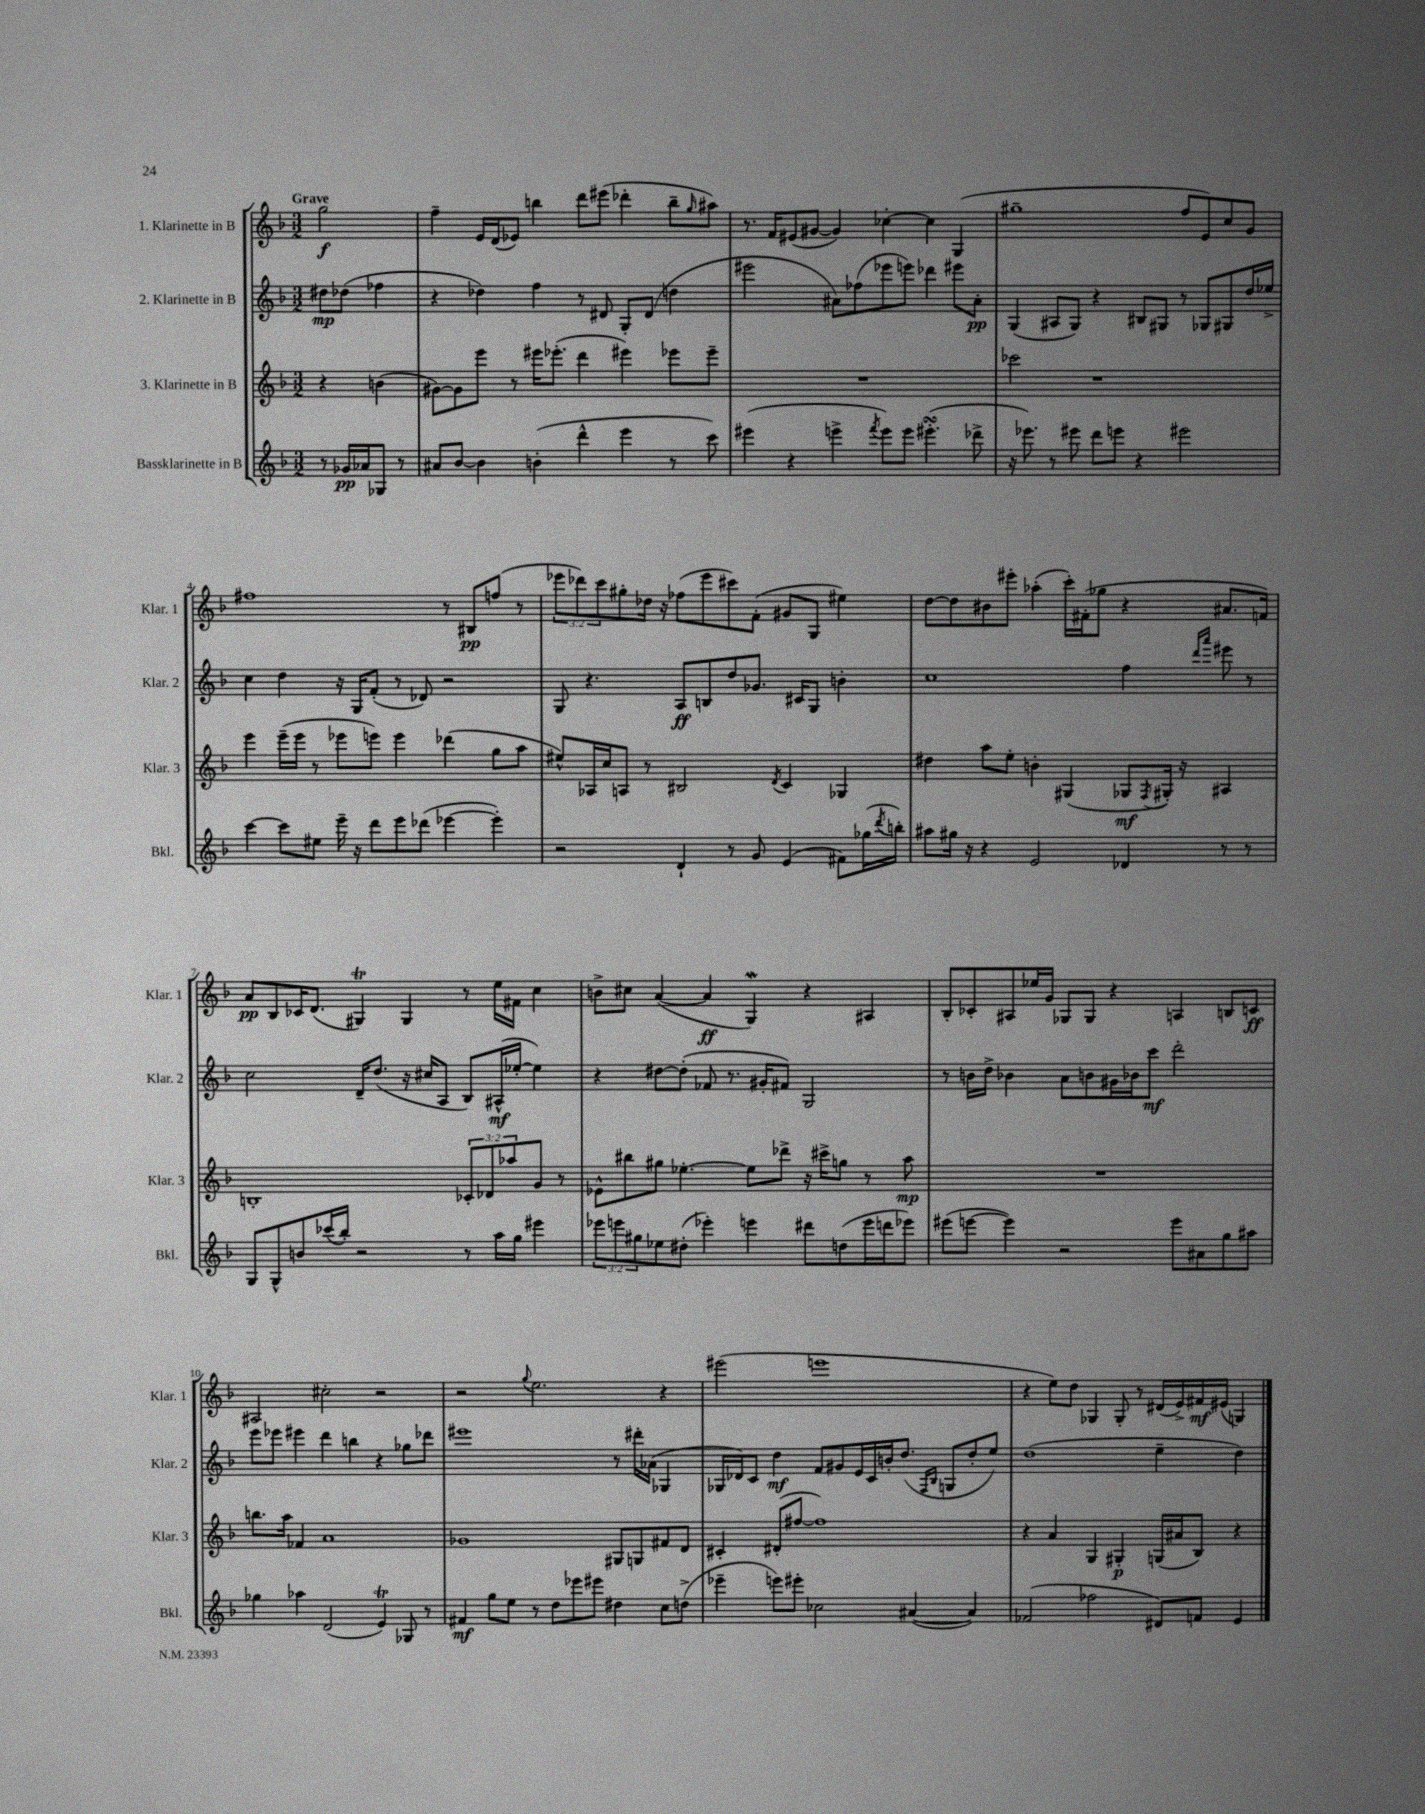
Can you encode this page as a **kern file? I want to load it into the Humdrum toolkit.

**kern	**dynam	**kern	**dynam	**kern	**dynam	**kern	**dynam
*part4	*part4	*part3	*part3	*part2	*part2	*part1	*part1
*staff4	*staff4	*staff3	*staff3	*staff2	*staff2	*staff1	*staff1
*I"Bassklarinette in B	*	*I"3. Klarinette in B	*	*I"2. Klarinette in B	*	*I"1. Klarinette in B	*
*I'Bkl.	*	*I'Klar. 3	*	*I'Klar. 2	*	*I'Klar. 1	*
*clefG2	*	*clefG2	*	*clefG2	*	*clefG2	*
*k[b-]	*	*k[b-]	*	*k[b-]	*	*k[b-]	*
*M3/2	*	*M3/2	*	*M3/2	*	*M3/2	*
=	=	=	=	=	=	=	=
!	!	!	!	!	!	!LO:TX:a:B:t=Grave	!
8r	.	4r	.	8dd#X\L	mp	2gg\	f
16g-X/LL	pp	.	.	(8dd-X\J	.	.	.
16a-X/J	.	.	.	.	.	.	.
8G-X/J	.	(4bn\	.	4ff-X\	.	.	.
8r	.	.	.	.	.	.	.
=1	=1	=1	=1	=1	=1	=1	=1
8a#X/L	.	[8g#X\L)	.	4r	.	4ff~\	.
[8b-/J	.	8g#\]	.	.	.	.	.
4b-\]	.	8eee\J	.	4dd-X\)	.	16e/LL	.
.	.	.	.	.	.	(16d/J	.
.	.	8r	.	.	.	8e-X/J)	.
(4bn'\	.	16eee#X\KL	.	4ff\	.	4bbn\	.
.	.	(8.eee-X'\J	.	.	.	.	.
4ddd^^\	.	4ddd\	.	8r	.	8ddd\L	.
.	.	.	.	8d#X/	.	(8eee#X\J	.
4eee\	.	4eee#X\)	.	8G'/L	.	4ddd-X'\	.
.	.	.	.	(8d#/J	.	.	.
8r	.	8eee-X\L	.	4ddn\	.	8bb~\L	.
.	.	.	.	.	.	16qqgg/	.
8ccc\)	.	8eee-~\J	.	.	.	8aa#X\J)	.
=2	=2	=2	=2	=2	=2	=2	=2
(4eee#X\	.	1.r	.	2eee#X\	.	8.r	.
.	.	.	.	.	.	16f/KL	.
4r	.	.	.	.	.	(8e#X/	.
.	.	.	.	.	.	[8g#X/J	.
4eeen^\	.	.	.	8a#X\L)	.	4g#/])	.
.	.	.	.	(8ff-X\	.	.	.
8qfff/	.	.	.	.	.	.	.
8eee\L)	.	.	.	8eee-X\	.	[4cc-X'\	.
8eee\J	.	.	.	8eeen\J)	.	.	.
(4.eee#XsSsS'\	.	.	.	4ddd-X\	.	4cc-\]	.
.	.	.	.	8eee#X\L	.	(4G/	.
8ddd-X^\	.	.	.	8a#'\J	pp	.	.
=3	=3	=3	=3	=3	=3	=3	=3
16r	.	2ccc-X\	.	(4G/	.	1gg#X~	.
8.eee-X\)	.	.	.	.	.	.	.
8r	.	.	.	8A#X/L	.	.	.
8eee#X\	.	.	.	8G/J)	.	.	.
8ddd\L	.	1r	.	4r	.	.	.
8eeen\J	.	.	.	.	.	.	.
4r	.	.	.	8B#X/L	.	.	.
.	.	.	.	8G#X/J	.	.	.
2eee#X\	.	.	.	8r	.	8ff/L	.
.	.	.	.	8G-X/L	.	8e/)	.
.	.	.	.	8G#X/	.	8cc/	.
.	.	.	.	16dd/L	.	8g/J	.
.	.	.	.	16ee-X^/JJ	.	.	.
!!LO:LB:g=z
=4	=4	=4	=4	=4	=4	=4	=4
[4ccc\	.	4eee\	.	4cc\	.	1ff#X	.
8ccc\L]	.	(16eee~\LL	.	4dd\	.	.	.
.	.	16eee\JJ	.	.	.	.	.
8ee#X\J	.	8r	.	.	.	.	.
16eee~\	.	8eee-X\L	.	16r	.	.	.
16r	.	.	.	16G/KL	.	.	.
8ddd\L	.	8eeen\J)	.	(8f'/J	.	.	.
8eee\	.	4eee\	.	8r	.	.	.
(8ddd-X\J	.	.	.	8d-X/)	.	.	.
[4eee-X\	.	(4ddd-X\	.	2r	.	8r	.
.	.	.	.	.	.	8B#X/L	pp
4eee-'\])	.	8gg\L	.	.	.	(8ffn/J	.
.	.	8aa\J	.	.	.	8r	.
=5	=5	=5	=5	=5	=5	=5	=5
2r	.	8ee#X^^/L)	.	8G/	.	12eee-X\L	.
.	.	.	.	.	.	12ddd-X\)	.
.	.	16A-X/L	.	4.r	.	.	.
.	.	.	.	.	.	12ccc\	.
.	.	16cc/J	.	.	.	.	.
.	.	8An/J	.	.	.	8gg#X'\	.
.	.	8r	.	.	.	16dd-X\Jk	.
.	.	.	.	.	.	16r	.
4d`/	.	2B#X/	.	8A/L	ff	(8ff-X\L	.
.	.	.	.	8Bn/	.	8eee-\	.
8r	.	.	.	8dd/	.	8ccc#X\)	.
8g/	.	.	.	8.g-X/J	.	(8f'\J	.
.	.	8qd/	.	.	.	.	.
(4e/	.	4c/	.	.	.	8g#X/L	.
.	.	.	.	16c#X/KL	.	.	.
.	.	.	.	8G/J	.	8G/J	.
8f#X\L)	.	4G-X/	.	4bn'\	.	4ee#X\)	.
(16gg-X\L	.	.	.	.	.	.	.
8qddd/	.	.	.	.	.	.	.
16bbn'\JJ)	.	.	.	.	.	.	.
=6	=6	=6	=6	=6	=6	=6	=6
8aa#X\L	.	4dd#X\	.	1cc	.	[8dd\L	.
16gg#X\Jk	.	.	.	.	.	8dd\]	.
16r	.	.	.	.	.	.	.
4r	.	8aa\L	.	.	.	8b#X\	.
.	.	8ee'\J	.	.	.	8eee#X'\J	.
2e/	.	4bn'\	.	.	.	(4aa-X'\	.
.	.	(4G#X/	.	.	.	16ccc'\LL)	.
.	.	.	.	.	.	(16f#X'\J	.
.	.	.	.	.	.	8gg-X\J	.
4d-X/	.	8G-X/L	mf	4ff\	.	4r	.
.	.	8qF/	.	.	.	.	.
.	.	16G#X'/Jk)	.	.	.	.	.
.	.	16r	.	.	.	.	.
.	.	.	.	16qqddd/LL	.	.	.
.	.	.	.	16qqaaa/JJ	.	.	.
8r	.	4A#X/	.	8eee#X\	.	8.a#X/L	.
8r	.	.	.	8r	.	.	.
.	.	.	.	.	.	16fn/Jk)	.
!!LO:LB:g=z
=7	=7	=7	=7	=7	=7	=7	=7
8G/L	.	1Bn'	.	2cc\	.	8a/L	pp
8G^^/	.	.	.	.	.	8B-/	.
8bn/	.	.	.	.	.	16c-X/K	.
.	.	.	.	.	.	(8.d/J	.
(16ccc-X/L	.	.	.	.	.	.	.
16bb-'/JJ)	.	.	.	.	.	.	.
2r	.	.	.	16d~/KL	.	4G#Xt/)	.
.	.	.	.	(8.dd/J	.	.	.
.	.	.	.	16r	.	4G#/	.
.	.	.	.	16cc#X/KL	.	.	.
.	.	.	.	8A/J	.	.	.
8r	.	12c-X'/L	.	8B-/L)	.	8r	.
.	.	12d-X/	.	.	.	.	.
16aa\LL	.	.	.	(16A#X^^/L	mf	16ee\LL	.
.	.	12aa-X/	.	.	.	.	.
16gg\JJ	.	.	.	[16ee-X'/JJ	.	16f#X\JJ	.
4eee#X\	.	8g/J	.	4ee-\])	.	4cc\	.
.	.	8r	.	.	.	.	.
=8	=8	=8	=8	=8	=8	=8	=8
12eee-X\L	.	8e-X^^\L	.	4r	.	8bn^\L	.
12eeen\	.	.	.	.	.	.	.
.	.	8bb#X\	.	.	.	8cc#X\J	.
12gg#X\	.	.	.	.	.	.	.
8ee-X\	.	8gg#X\J	.	[8dd#X\L	.	([4a/	.
(8dd#X'\J	.	[4.ee-X'\	.	(8dd#'\J]	.	.	.
4eee-X'\)	.	.	.	8f-X/	.	4a/]	ff
.	.	.	.	8.r	.	.	.
4eeen\	.	8ee-\L]	.	.	.	4GW/)	.
.	.	.	.	16g#X'/KL	.	.	.
.	.	8ddd-X^\J	.	8f#X/J)	.	.	.
8ddd#X\L	.	16r	.	2G/	.	4r	.
.	.	16ccc#X^\KL	.	.	.	.	.
(8ddn\	.	8ggn\J	.	.	.	.	.
16eee\L	.	8r	.	.	.	4A#X/	.
16dddn\J	.	.	.	.	.	.	.
8eee-X\J)	.	8aa\	mp	.	.	.	.
=9	=9	=9	=9	=9	=9	=9	=9
(8eee#X\L	.	1.r	.	8r	.	8B-'/L	.
[8eeen\J	.	.	.	16bn\LL	.	8c-X'/	.
.	.	.	.	16dd^\JJ	.	.	.
4eee\])	.	.	.	4b-X\	.	8A#X/	.
.	.	.	.	.	.	16ee-X/L	.
.	.	.	.	.	.	16g/JJ	.
2r	.	.	.	8a\L	.	8G-X/L	.
.	.	.	.	8bn\	.	8G-/J	.
.	.	.	.	16g#X\L	.	4r	.
.	.	.	.	16b-X\J	.	.	.
.	.	.	.	8ccc\J	mf	.	.
8eee\L	.	.	.	2ddd'\	.	4An/	.
8a#X\	.	.	.	.	.	.	.
8gg\	.	.	.	.	.	8Bn/L	.
8aa#X\J	.	.	.	.	.	8cn/J	ff
!!LO:LB:g=z
=10	=10	=10	=10	=10	=10	=10	=10
4gg-X\	.	8.bbn\L	.	8eee\L	.	2A#X/	.
.	.	.	.	8eee-X\J	.	.	.
.	.	16aa\Jk	.	.	.	.	.
4aa-X\	.	4f-X/	.	4eee#X\	.	.	.
(2d/	.	1a	.	4ddd\	.	2cc#X'\	.
.	.	.	.	4bbn\	.	.	.
4et/)	.	.	.	4r	.	2r	.
8G-X/	.	.	.	8gg-X\L	.	.	.
8r	.	.	.	8ddd-X\J	.	.	.
=11	=11	=11	=11	=11	=11	=11	=11
4f#X/	mf	1g-X	.	1eee#X	.	2r	.
8gg\L	.	.	.	.	.	.	.
8ee\J	.	.	.	.	.	.	.
.	.	.	.	.	.	8qqgg/	.
8r	.	.	.	.	.	2.ee\	.
8dd\L	.	.	.	.	.	.	.
8eee-X\	.	.	.	.	.	.	.
8eee#X\J	.	.	.	.	.	.	.
4dd#X\	.	8G#X/L	.	8r	.	.	.
.	.	8Gn/	.	16ddd#X'\LL	.	.	.
.	.	.	.	(16a-X\JJ	.	.	.
8cc\L	.	8f#X/	.	4G-X/	.	4r	.
(8ddn^\J	.	8d/J	.	.	.	.	.
=12	=12	=12	=12	=12	=12	=12	=12
4eee-X~\	.	4c#X'/	.	16G-X/LL	.	(2eee#X\	.
.	.	.	.	16d-X/J)	.	.	.
.	.	.	.	8c/J	.	.	.
8eeen\L)	.	(8d#X'/L	.	4dd\	mf	.	.
8eee#X'\J	.	[8ff#X/J	.	.	.	.	.
2cc-X\	.	1ff#])	.	8f/L	.	1eeen	.
.	.	.	.	8g#X/	.	.	.
.	.	.	.	16e/L	.	.	.
.	.	.	.	16c/	.	.	.
.	.	.	.	16bn'/J	.	.	.
.	.	.	.	(8.dd/J	.	.	.
([4a#X/	.	.	.	.	.	.	.
.	.	.	.	16qqF/LL	.	.	.
.	.	.	.	16qqB-/JJ	.	.	.
.	.	.	.	8Gn/L	.	.	.
4a#/])	.	.	.	8dd'/	.	.	.
.	.	.	.	8ee/J)	.	.	.
=13	=13	=13	=13	=13	=13	=13	=13
(2f-X/	.	4r	.	(1dd	.	4r	.
.	.	4a/	.	.	.	8ee\L)	.
.	.	.	.	.	.	8dd\J	.
2ff-X\	.	4G/	.	.	.	4G-X/	.
.	.	4G#X'/	p	.	.	8G-'/	.
.	.	.	.	.	.	8r	.
8d#X/L)	.	(16Gn/LL	.	4ee~\	.	(16d#X/LL	.
.	.	16a#X/J	.	.	.	16e^/)	.
8fn/J	.	8B-/J)	.	.	.	16f#X/	mf
.	.	.	.	.	.	(16e#X/JJ	.
4e/	.	4r	.	4dd\)	.	4Gn/)	.
==	==	==	==	==	==	==	==
*-	*-	*-	*-	*-	*-	*-	*-
